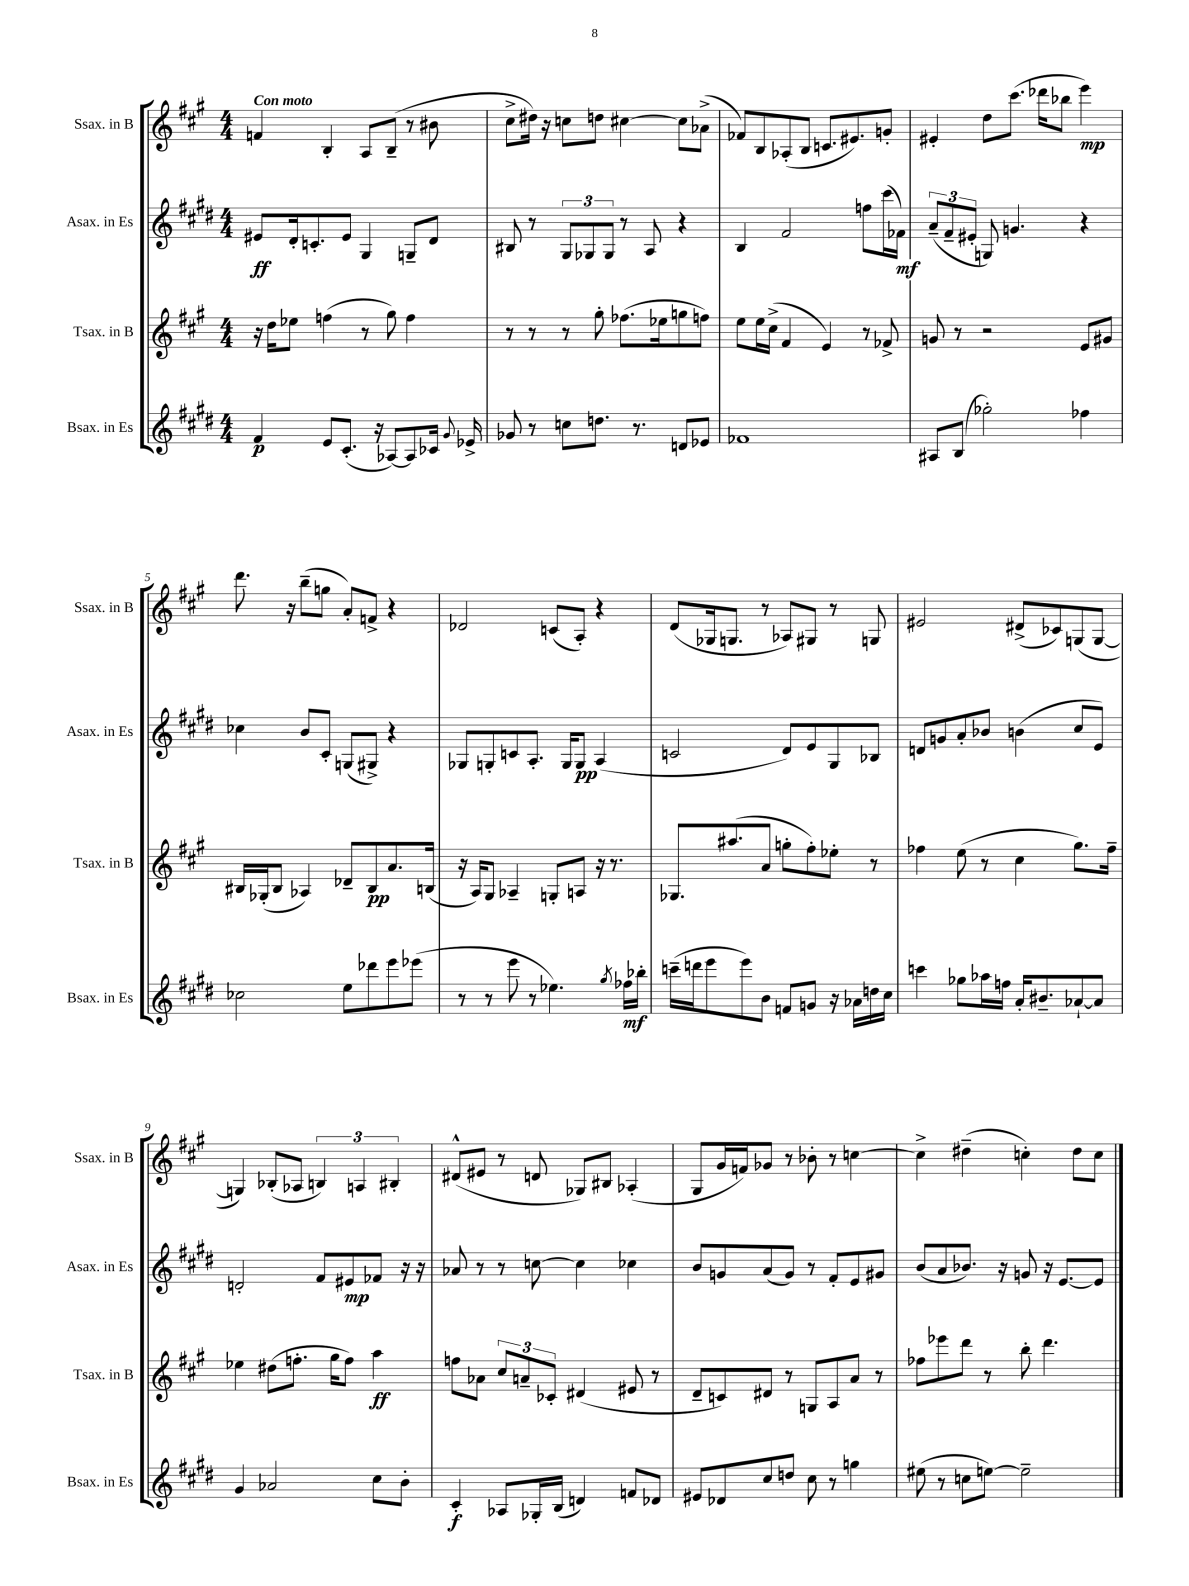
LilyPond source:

<<
\new StaffGroup <<
\new Staff = "s0" \with { instrumentName = "Ssax. in B" shortInstrumentName = "Ssax. in B" } {
    \clef treble \key a \major \numericTimeSignature \time 4/4 \tempo "Con moto"
    \autoBeamOff f'4 b4-. a8[ b8]--( r8 bis'8 |
    cis''8[-> dis''16]) r16 c''8[ d''8] cis''4~ cis''8[ aes'8]->( |
    fes'8[) b8 aes8-.( b8] c'8.[ eis'8.) g'8]-. |
    eis'4-. d''8[ cis'''8.]( des'''16[ bes''8] e'''4\mp) |
    d'''8. r16 b''8[--( g''8] a'8[-.) f'8]-> r4 |
    des'2 c'8[( a8]-.) r4 |
    d'8[( ges16 g8.] r8 aes8[) gis8] r8 g8 |
    eis'2 dis'8[->( ces'8) g8( g8]~ |
    g4) bes8[-.( aes8] \tuplet 3/2 { b4) a4 bis4-. } |
    dis'8[-^( eis'8] r8 d'8 ges8[) bis8] aes4-.( |
    gis8[ gis'16 f'16) ges'8] r8 bes'8-. r8 c''4~ |
    c''4-> dis''4--( c''4-.) dis''8[ c''8] \bar "|." |
}
\new Staff = "s1" \with { instrumentName = "Asax. in Es" shortInstrumentName = "Asax. in Es" } {
    \clef treble \key e \major \numericTimeSignature \time 4/4
    \autoBeamOff eis'8[\ff dis'16-. c'8.-. eis'8] gis4 g8[-- dis'8] |
    bis8 r8 \tuplet 3/2 { gis8[ ges8 ges8] } r8 a8 r4 |
    b4 fis'2 f''8[ cis'''16( fes'16]\mf) |
    \tuplet 3/2 { a'8[--( fis'8-- eis'8]-. } g8) g'4. r4 |
    ces''4 b'8[ cis'8]-. g8[( gis8]->) r4 |
    ges8[ g8-. c'8 a8.]-. g16[ g8]\pp a4( |
    c'2 dis'8[) e'8 gis8 bes8] |
    d'8[ g'8 a'8-. bes'8] b'4( cis''8[ e'8]) |
    d'2-. fis'8[ eis'8\mp fes'8] r16 r16 |
    aes'8 r8 r8 c''8~ c''4 ces''4 |
    b'8[ g'8 a'8( g'8]) r8 fis'8[-. e'8 gis'8] |
    b'8[( a'8 bes'8.]) r16 g'8 r16 e'8.[~ e'8] \bar "|." |
}
\new Staff = "s2" \with { instrumentName = "Tsax. in B" shortInstrumentName = "Tsax. in B" } {
    \clef treble \key a \major \numericTimeSignature \time 4/4
    \autoBeamOff r16 d''16[ ees''8] f''4( r8 gis''8) f''4 |
    r8 r8 r8 gis''8-. fes''8.[( ees''16 g''8 f''8]) |
    e''8[ e''16 cis''16]->( fis'4 e'4) r8 fes'8-> |
    g'8 r8 r2 e'8[ gis'8] |
    bis16[ ges16-.( bis8] aes4) des'8[-- bis8\pp a'8. b16]( |
    r16 a16[) gis8] aes4-- g8[-. a8] r16 r8. |
    ges8.[ ais''8.( a'8] g''8[-. fis''8-.) ees''8]-. r8 |
    fes''4 e''8( r8 cis''4 gis''8.[) fes''16]-- |
    ees''4 dis''8[( f''8.]-. gis''16[ f''8]) a''4\ff |
    f''8[ aes'8] \tuplet 3/2 { cis''8[ a'8-- ces'8]-. } dis'4( eis'8 r8 |
    d'8[-- c'8) dis'8] r8 g8[ a8 a'8] r8 |
    fes''8[ ees'''8 d'''8] r8 b''8-. d'''4. \bar "|." |
}
\new Staff = "s3" \with { instrumentName = "Bsax. in Es" shortInstrumentName = "Bsax. in Es" } {
    \clef treble \key e \major \numericTimeSignature \time 4/4
    \autoBeamOff fis'4\p e'8[ cis'8.]-.( r16 aes8[~) aes8 ces'16] \appoggiatura { gis'8 } ees'16-> |
    ges'8 r8 c''8[ d''8.] r8. d'8[ ees'8] |
    fes'1 |
    ais8[ b8]( ges''2-.) fes''4 |
    ces''2 e''8[ des'''8 e'''8 ees'''8]( |
    r8 r8 e'''8 r8 ees''4.) \acciaccatura { gis''8 } fes''16[\mf bes''16]-. |
    c'''16[--( d'''16 e'''8 e'''8) b'8] f'8[ g'8] r16 aes'16[ d''16 cis''16] |
    c'''4 ges''8[ aes''16 f''16] a'16[-. bis'8.-- aes'8~-! aes'8] |
    gis'4 aes'2 cis''8[ b'8]-. |
    cis'4-.\f aes8[ ges16-. b16]( d'4) f'8[ des'8] |
    eis'8[ des'8 cis''8 d''8] cis''8 r8 g''4 |
    eis''8( r8 c''8[ e''8]~) e''2-- \bar "|." |
}
>>
>>
